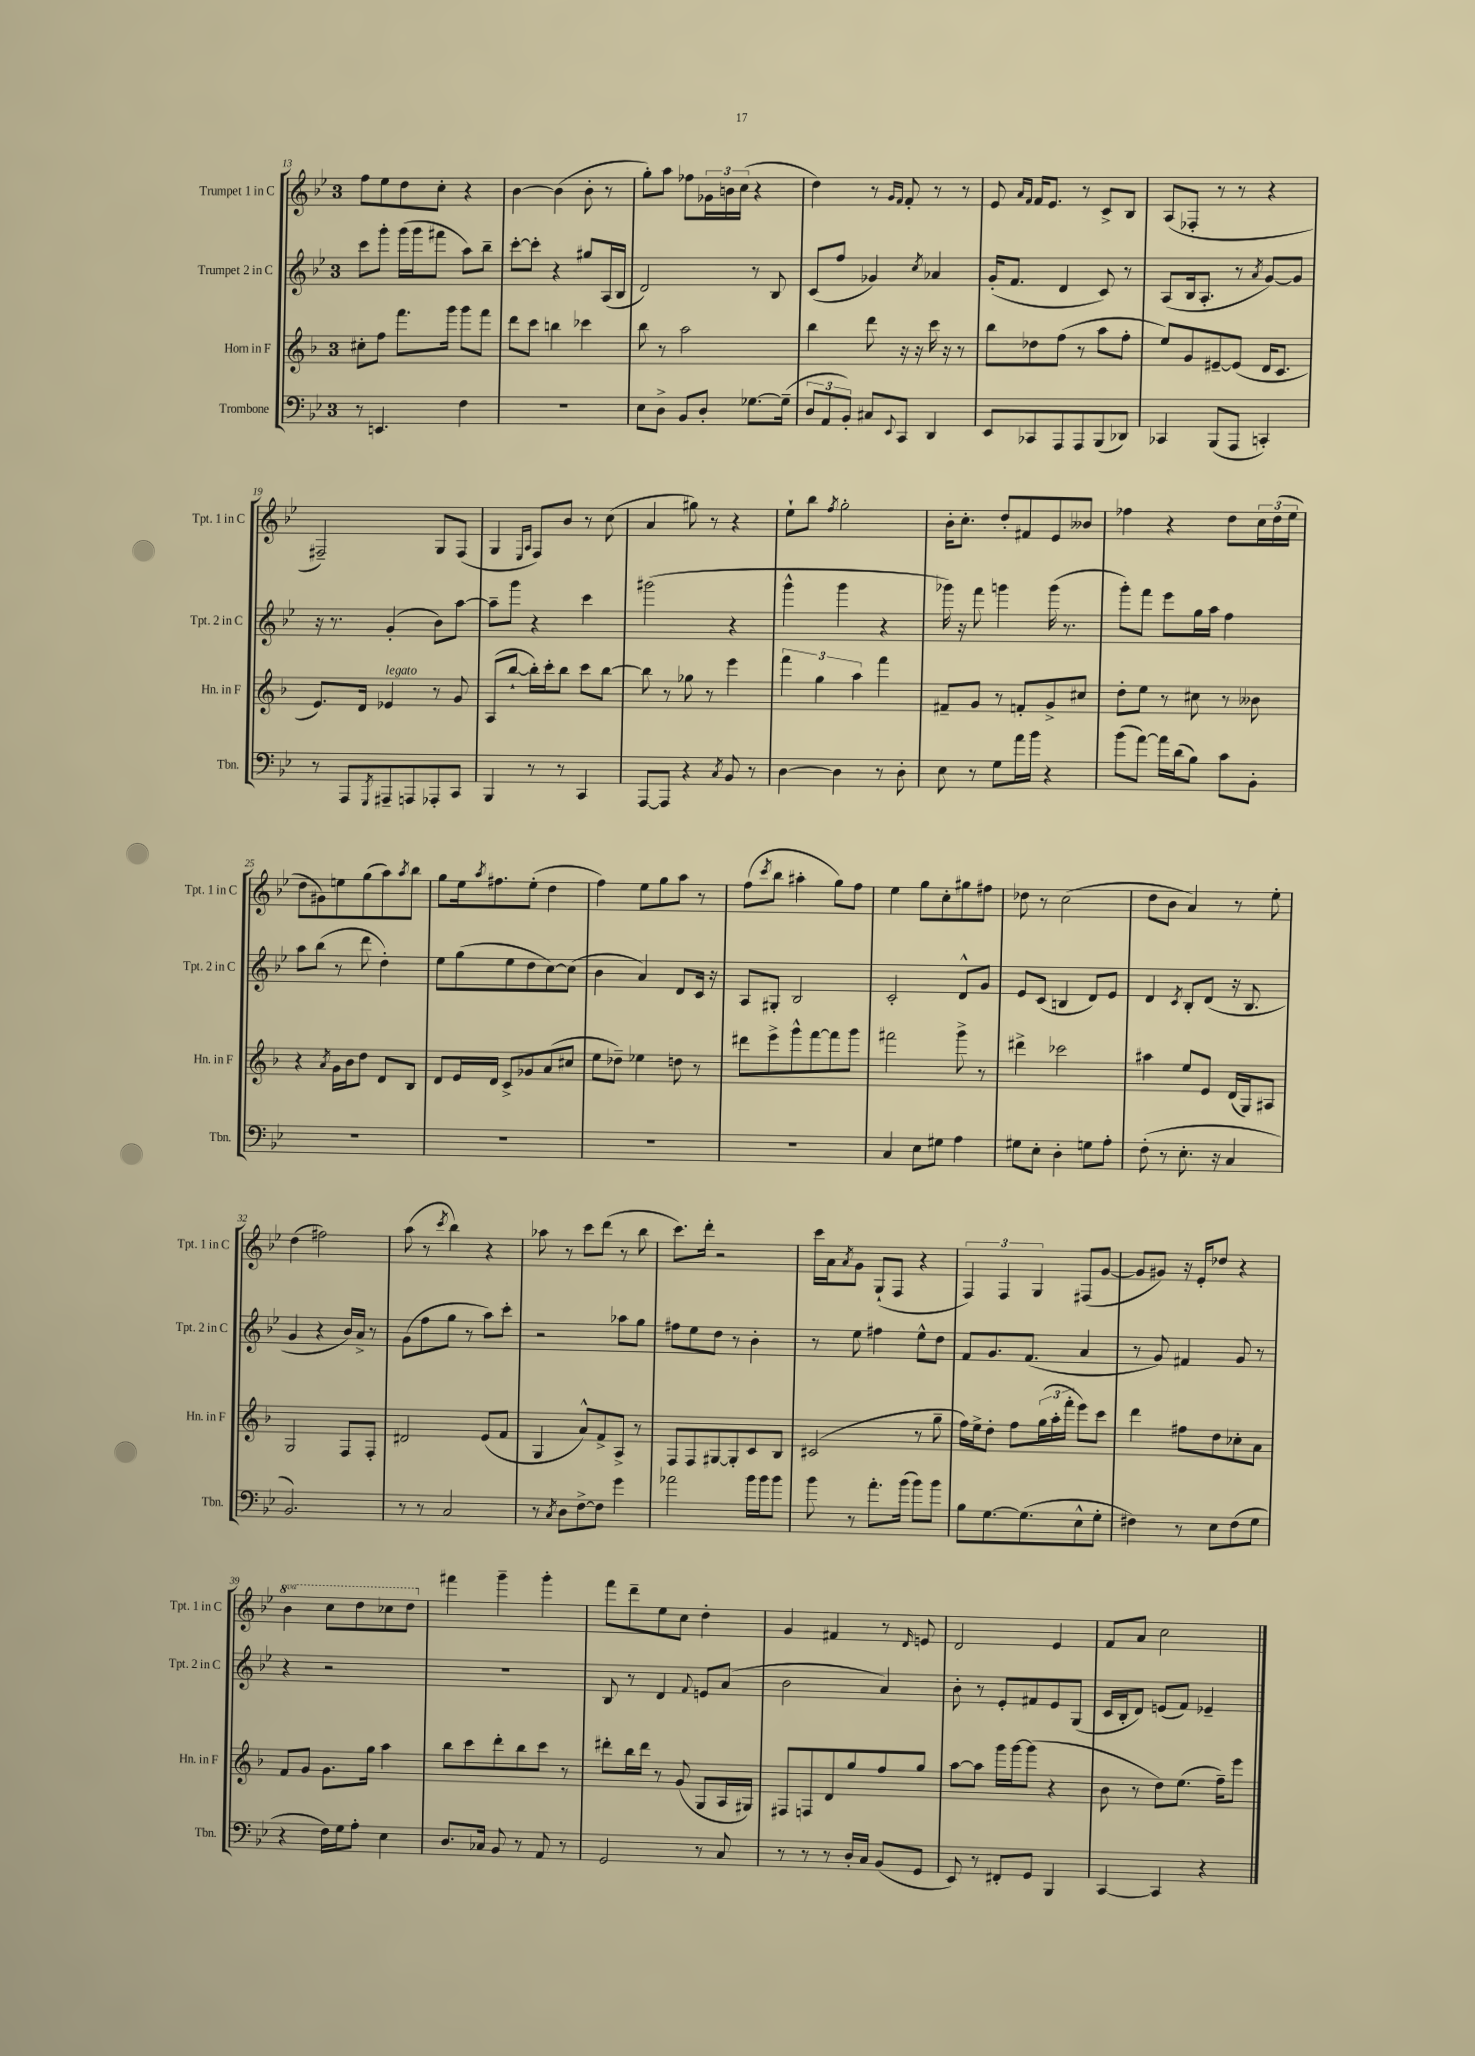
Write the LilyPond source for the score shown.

<<
\new StaffGroup <<
\new Staff = "s0" \with { instrumentName = "Trumpet 1 in C" shortInstrumentName = "Tpt. 1 in C" } {
    \clef treble \key bes \major \once \override Staff.TimeSignature.style = #'single-digit \time 3/4 \set Staff.ottavationMarkups = #ottavation-simple-ordinals
    f''8 ees''8 d''8 c''8-. r4 |
    bes'4~ bes'4( bes'8-. r8 |
    g''8-.) a''8 fes''8 \tuplet 3/2 { ges'16 b'16 c''16( } r4 |
    d''4) r8 \grace { g'16 f'16 } f'8-. r8 r8 |
    ees'8 \grace { a'16 f'16 } f'16 ees'8. r8 c'8-> bes8 |
    a8( fes8-. r8 r8 r4 |
    fis2--) g8 fis8( |
    g4 \grace { ees16 a16 } f8) bes'8 r8 c''8( |
    a'4 gis''8) r8 r4 |
    ees''8-! bes''8 \acciaccatura { f''8 } g''2-. |
    bes'16-. c''8.-. d''8-. fis'8 ees'8 beses'8 |
    fes''4 r4 d''8 \tuplet 3/2 { c''16 d''16( ees''16 } |
    d''8 gis'8) e''8 g''8( a''8) \acciaccatura { a''8 } bes''8 |
    g''8 ees''16 \acciaccatura { a''8 } fis''8. ees''8-.( d''4 |
    f''4) ees''8 g''8 a''8 r8 |
    f''8( \acciaccatura { c'''8 } bes''8 ais''4-. g''8) f''8 |
    ees''4 g''8 c''8-. gis''8 fis''8 |
    des''8 r8 c''2( |
    d''8 bes'8 a'4) r8 ees''8-. |
    d''4( fis''2) |
    a''8( r8 \acciaccatura { c'''8 } bes''4) r4 |
    aes''8 r8 c'''8 d'''8( r8 bes''8 |
    c'''8.) d'''16-. r2 |
    c'''16 a'16 \acciaccatura { a'8 } g'8 g8-!( f8 r4 |
    \tuplet 3/2 { f4) f4 g4 } fis8( g'8~ |
    g'8 gis'8) r16 ees'16-. des''8 r4 |
    \ottava #1 bes''4 c'''8 d'''8 ces'''8 d'''8 \ottava #0 |
    fis'''4 g'''4-- g'''4-. |
    f'''8 d'''8-- ees''8 c''8 d''4-. |
    g'4 fis'4 r8 \grace { d'16 } e'8 |
    d'2 ees'4 |
    f'8 a'8 c''2 \bar "|." |
}
\new Staff = "s1" \with { instrumentName = "Trumpet 2 in C" shortInstrumentName = "Tpt. 2 in C" } {
    \clef treble \key bes \major \once \override Staff.TimeSignature.style = #'single-digit \time 3/4
    c'''8 g'''8-. g'''16( g'''16 fis'''8 a''8) bes''8-- |
    c'''8~-. c'''8-. r4 gis''8 a16( bes16 |
    d'2) r8 bes8 |
    c'8( f''8 ges'4) \acciaccatura { c''8 } aes'4 |
    g'16-.( f'8. d'4 c'8) r8 |
    a8( bes16 a8.-. r8 \acciaccatura { a'8 } g'8~) g'8 |
    r16 r8. g'4-.( bes'8) a''8~ |
    a''8-- g'''8 r4 c'''4 |
    gis'''2( r4 |
    g'''4-^ g'''4 r4 |
    ges'''16) r16 f'''8 g'''4 g'''16( r8. |
    g'''8-.) f'''8 ees'''8 g''16 a''16 f''4 |
    a''8 bes''8( r8 d'''8 d''4-.) |
    ees''8 g''8( ees''8 d''8 c''8~) c''8( |
    bes'4 a'4) d'8 c'16 r16 |
    a8 gis8-. bes2 |
    c'2-. d'8-^ g'8 |
    ees'8 c'8( b4 d'8) ees'8 |
    d'4 \acciaccatura { c'8 } bes8-. d'8( r16 bes8. |
    g'4 r4 bes'16) a'16-> r8 |
    g'8( f''8 g''8 r8 a''8) c'''8-. |
    r2 aes''8 g''8 |
    fis''8 ees''8 d''8 r8 bes'4-. |
    r8 ees''8 fis''4 ees''8-^ d''8 |
    f'8 g'8. f'8.( a'4 |
    r8 g'8) fis'4 g'8 r8 |
    r4 r2 |
    R2. |
    bes8 r8 d'4 \appoggiatura { f'8 } e'8 a'8( |
    bes'2 a'4) |
    bes'8-. r8 ees'8-. fis'8 ees'8 g8( |
    c'16 bes16-. d'8) e'8( f'8) ees'4-- \bar "|." |
}
\new Staff = "s2" \with { instrumentName = "Horn in F" shortInstrumentName = "Hn. in F" } {
    \clef treble \key f \major \once \override Staff.TimeSignature.style = #'single-digit \time 3/4
    cis''8-. f''8 f'''8. g'''16 g'''8 f'''8 |
    d'''8 c'''8 b''4 ces'''4 |
    bes''8 r8 a''2 |
    bes''4 d'''8 r16 r16 c'''16 r16 r8 |
    bes''8 des''8 f''8( r8 a''8 f''8-. |
    e''8) g'8 eis'8~-- eis'8( d'16 c'8. |
    e'8.) d'16 ees'4^\markup { \italic "legato" } r8 g'8 |
    a8( bes''8~-! bes''16-.) c'''16-. bes''8 c'''8 bes''8~ |
    bes''8 r8 ges''8 r8 e'''4 |
    \tuplet 3/2 { f'''4 g''4 a''4 } f'''4 |
    fis'8-- g'8 r8 f'8-. g'8-> cis''8 |
    d''8-. e''8 r8 cis''8 r8 beses'8 |
    r4 \acciaccatura { a'8 } g'16 bes'16 d''8 d'8 bes8 |
    d'8 e'16 d'16 c'8-> ges'8 a'8( cis''8 |
    e''8 des''8--) ees''4 d''8 r8 |
    dis'''8 e'''8-> g'''8-^ f'''8~ f'''8 g'''8 |
    fis'''2 g'''8-> r8 |
    dis'''4-> ces'''2 |
    ais''4 e''8 e'8 d'16( g16) ais8 |
    g2 f8 f8-. |
    dis'2 e'8( f'8 |
    g4 a'8-^) f'8-> a8-> r8 |
    f8 f8 gis8~ gis8-. c'8 bes8 |
    cis'2( r8 g''8-- |
    f''16) e''16-> d''8-. f''8 \tuplet 3/2 { g''16( a''16-. f'''16-. } e'''8) c'''8 |
    d'''4 fis''8 d''8 ces''8-. a'8 |
    f'8 g'8 g'8. g''16 a''4 |
    bes''8 c'''8 d'''8-. bes''8 c'''8 r8 |
    dis'''8-. bes''16 dis'''16 r8 g'8( g8 a16 gis16) |
    fis8 f8 d'8 g''8 f''8 g''8 |
    a''8~ a''8 g'''16 g'''16~ g'''8( r4 |
    bes'8 r8 d''8) e''8.( f''16--) e'''8 \bar "|." |
}
\new Staff = "s3" \with { instrumentName = "Trombone" shortInstrumentName = "Tbn." } {
    \clef bass \key bes \major \once \override Staff.TimeSignature.style = #'single-digit \time 3/4
    r8 e,4. f4 |
    R2. |
    ees8 d8-> bes,8 d8-. ges8.~ ges16--( |
    \tuplet 3/2 { d8 a,8 bes,8-.) } cis8 \appoggiatura { ees,8 } c,8 d,4 |
    ees,8 ces,8 a,,8 a,,8 bes,,8( des,8) |
    ces,4 bes,,8( a,,8 c,4-.) |
    r8 a,,8 \acciaccatura { g,,8 } ais,,8-- a,,8 aes,,8-. c,8 |
    bes,,4 r8 r8 c,4 |
    a,,8~ a,,8 r4 \acciaccatura { c8 } bes,8 r8 |
    d4~ d4 r8 d8-. |
    ees8 r8 g8 a'16 bes'16 r4 |
    bes'8( a'8~) a'16 d'16( bes8) c'8 bes,8-. |
    R2. |
    R2. |
    R2. |
    R2. |
    c4 ees8 gis8 a4 |
    gis8 ees8-. d4-. g8 a8-. |
    f8-.( r8 ees8.-. r16 c4 |
    bes,2.) |
    r8 r8 c2 |
    r8 \acciaccatura { c8 } d8 f8~-> f8 g'4 |
    aes'2 bes'16 bes'16 bes'8 |
    bes'8 r8 a'8.-. bes'16( bes'8) bes'8 |
    bes8 g8.~ g8.( ees8-^ g8-. |
    fis4) r8 ees8 fis8( g8 |
    r4 f16) g16 a8-. ees4 |
    d8. ces16 bes,8 r8 a,8 r8 |
    g,2 r8 c8 |
    r8 r8 r8 d16-. c16 bes,8( g,8 |
    ees,8) r8 fis,8-. g,8 bes,,4 |
    c,4~ c,4 r4 \bar "|." |
}
>>
>>
\layout { \context { \Score currentBarNumber = #13 } }
